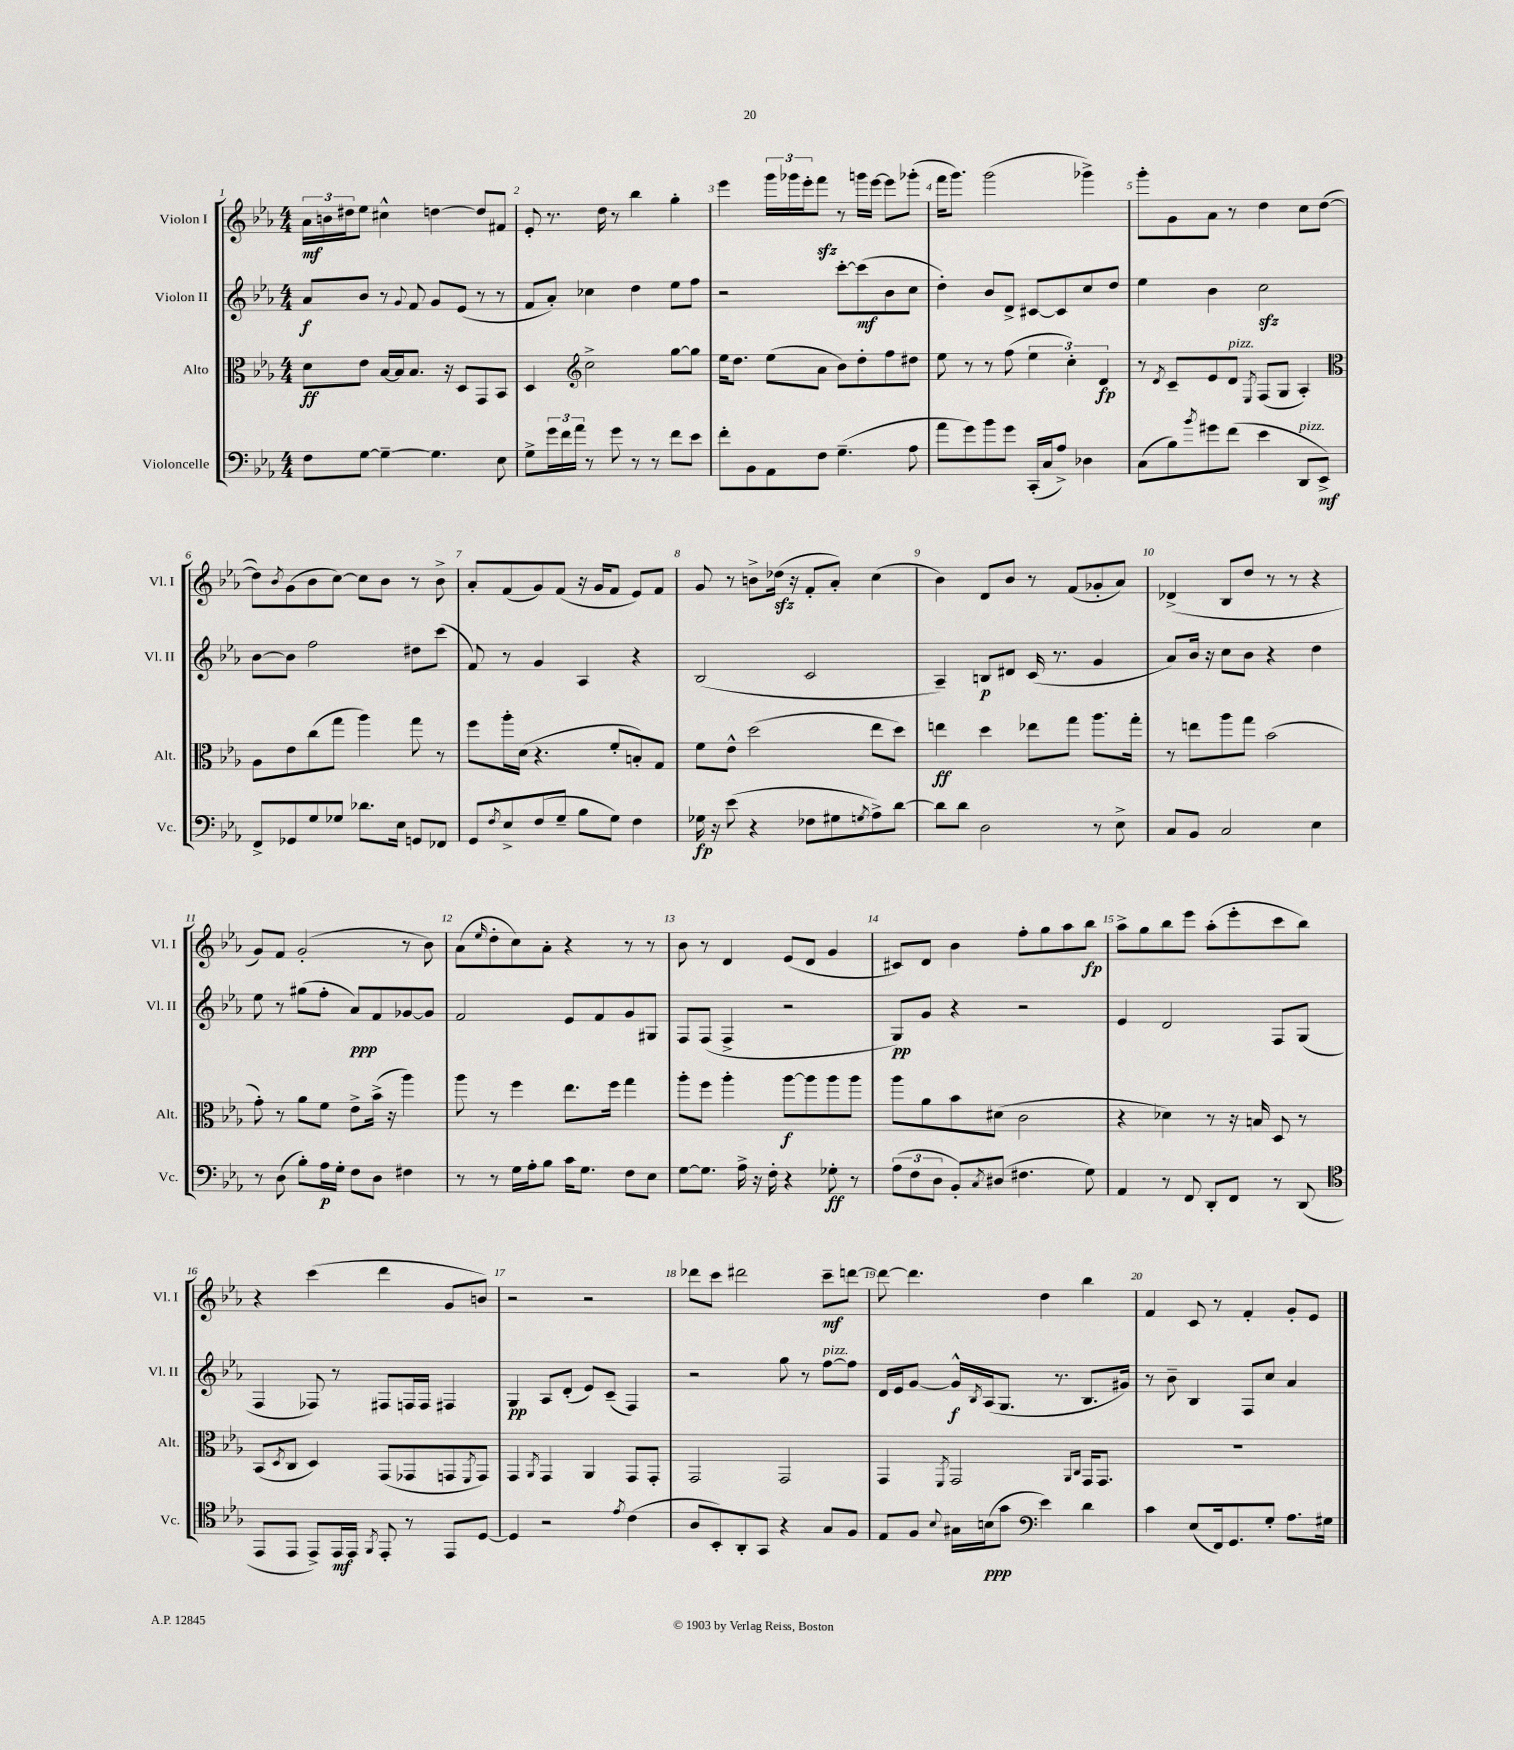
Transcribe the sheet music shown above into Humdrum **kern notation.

**kern	**kern	**kern	**kern
*staff4	*staff3	*staff2	*staff1
*clefF4	*clefC3	*clefG2	*clefG2
*k[b-e-a-]	*k[b-e-a-]	*k[b-e-a-]	*k[b-e-a-]
*M4/4	*M4/4	*M4/4	*M4/4
8F\L	8d\L	8a-/L	24a-\LL
.	.	.	24b\
.	.	.	24dd#\J
[8G\J	8e-\J	8b-/J	8ee-\J
4G~\_	[16B-/LL	8r	4cc#^^\
.	16B-/]J	.	.
.	.	8qqg/	.
.	8.B-/J	8f/	.
4.G\]	.	8g/L	[4dd\
.	16r	.	.
.	8D/L	(8e-/J	.
.	8GG/	8r	8dd/]L
8E-\	8BB-/J	8r	8f#/J
=	=	=	=
8G^\L	4D/	8f/L	8e-'/
24g\L	.	8a-'/J)	8.r
24f\	.	.	.
24a-\JJ	.	.	.
*	*clefG2	*	*
8r	2cc^\	4cc-\	.
.	.	.	16dd\
8g\	.	.	8r
8r	.	4dd\	4bb-\
8r	.	.	.
8f\L	[8gg\L	8ee-\L	4gg'\
8e-\J	8gg\]J	8ff\J	.
=	=	=	=
8f'\L	16ee-\LK	2r	4eee-\
.	8.dd\J	.	.
8BB-\	.	.	.
8AA-\	(8ee-\L	.	24ggg\LL
.	.	.	24ggg-\
.	.	.	24eee-'\J
8F\J	8a-\J	.	8fff\J
(4.G~\	8b-\L)	[8ccc'\L	8r
.	8dd'\	(8ccc\]	16ggg\LL
.	.	.	[16eee-\JJ
.	8ff\	8b-\	8eee-\]L
8A-\	8dd#\J	8cc\J	(8ggg-'\J
=	=	=	=
8a-\L	8ee-\	4dd'\)	16fff\LK
.	.	.	8.ggg\J)
8g\)	8r	.	.
8b-\	8r	8b-/L	(2ggg\
8g\J	(8ff\	8d^/J	.
(16CC'/LL	6ee-\	[8c#/L	.
16C/J	.	.	.
8A-^/J)	.	8c#/]	.
.	6cc'\)	.	.
4D-\	.	8cc/	4ggg-^\)
.	6d/	.	.
.	.	8dd/J	.
=	=	=	=
(8C\L	8r	4ee-\	8ggg'\L
.	8qd/	.	.
8B-\)	8c~/L	.	8g\
8qb-/	.	.	.
8g#\	8e-/	4b-\	8a-\J
(8f\J	8d/J	.	8r
.	8qE-/	.	.
4e-\	(8F/L	2cc\	4dd\
.	8G/J	.	.
8DD/L	4A-'/)	.	8cc\L
8EE-^/J)	.	.	([8dd\J
=	=	=	=
*	*clefC3	*	*
8FF^/L	8A-\L	[8b-\L	8dd\]L)
.	.	.	8qb-/
8GG-/	8e-\	8b-\]J	(8g\
8G/	(8cc\	2ff\	8b-\
8G-/J	8gg\J	.	[8cc\J)
8.d-\L	4aa-\)	.	8cc\]L
.	.	.	8b-\J
16E-\Jk	.	.	.
8GG/L	8gg\	8dd#\L	8r
8FF-/J	8r	(8ccc\J	8b-^\
=	=	=	=
8GG/L	8ff\L	8f/)	8a-'/L
8qF/	.	.	.
8E-^/	16aa-'\L	8r	(8f/
.	(16d\JJ	.	.
(8F/	4.r	4g/	8g/)
8G~/J	.	.	(8f/J
8B-\L	.	4A-/	16r
.	.	.	16g/LK
8G\J)	8f'/L	.	8f/J
4F\	8B'/)	4r	8e-/L)
.	8G/J	.	8f/J
=	=	=	=
16G-\	8f\L	(2B-/	8g/
16r	.	.	.
(8e-\	8e-^^\J	.	8r
4r	(2dd\	.	8b^\L
.	.	.	(16dd-\Jk
.	.	.	16r
8F-\L	.	2c/	8f'/L
8G#\	.	.	8a-'/J)
8qG/	.	.	.
8A-^\)	8ee-\L	.	(4cc\
[8d\J	8dd\J)	.	.
=	=	=	=
8d\]L	4ee\	4A-~/)	4b-\)
8d\J	.	.	.
2D\	4dd\	8B/L	8d/L
.	.	8d#/J	8b-/J
.	8ee-\L	(16c/	8r
.	.	8.r	.
.	8gg\J	.	(8f/L
8r	8.aa-\L	4g/	8g-'/
8E-^\	.	.	8a-/J)
.	16gg'\Jk	.	.
=	=	=	=
8C/L	8r	8a-/L)	(4d-^/
8BB-/J	8ee\L	16b-/Jk	.
.	.	16r	.
2C/	8aa-\	8cc\L	8B-/L
.	8gg\J	8b-\J	8dd/J
.	(2b-\	4r	8r
.	.	.	8r
4E-\	.	4dd\	4r
=	=	=	=
8r	8g'\)	8ee-\	8g/L)
(8D\	8r	8r	8f/J
8B-'\L)	8a-\L	(8gg#\L	(2g'/
16A-\L	8f\J	8ff'\J	.
16G'\JJ	.	.	.
8F\L	8e-^\L	8a-/L)	.
8D\J	(16b-^\Jk	8f/	.
.	16r	.	.
4F#\	4aa-\)	[8g-/	8r
.	.	8g-/]J	8b-\)
=	=	=	=
8r	8aa-\	2f/	(8a-\L
.	.	.	16qqee-/
8r	8r	.	8dd'\
16G\LL	4ff\	.	8cc\)
16A-'\J	.	.	.
8B-\J	.	.	8a-'\J
16c\LK	8.ee-\L	8e-/L	4r
8.G\J	.	.	.
.	.	8f/	.
.	16ff\Jk	.	.
8F\L	4gg\	8g/	8r
8E-\J	.	8G#/J	8r
=	=	=	=
[8G\L	8aa-'\L	8F/L	8b-\
8.G\]J	8ff\J	(8F/J	8r
.	4aa-'\	4F^/	4d/
16A-^\	.	.	.
16r	.	.	.
16F'\	.	.	.
4r	[8aa-\L	2r	(8e-/L
.	8aa-\]	.	8d/J
8G-'\	8aa-\	.	4g/
8r	8aa-\J	.	.
=	=	=	=
(12A-\L	8aa-\L	8G/L)	8c#/L)
12F\	.	.	.
.	8a-\	8g/J	8d/J
12D\J	.	.	.
8BB-'/L)	8b-\	4r	4b-\
8qC/	.	.	.
(8D#/J	(8d#\J	.	.
4.F#\	2c\	2r	8ff'\L
.	.	.	8gg\
.	.	.	8aa-\
8G\)	.	.	8bb-\J
=	=	=	=
4AA-/	4r	4e-/	8aa-^\L
.	.	.	8gg\
8r	4d-\)	2d/	8bb-\
8FF/	.	.	8eee-\J
8DD'/L	8r	.	(8aa-'\L
8FF/J	16r	.	8eee-'\
.	16B/	.	.
8r	8D/	8F/L	8ccc\
(8DD/	8r	(8G/J	8bb-\J)
=	=	=	=
*clefC4	*	*	*
8EE-/L	(8BB-/L	4F/	4r
.	8qD/	.	.
8EE-/J	8C/J	.	.
8EE-^/L)	4D/)	8F-/)	(4ccc\
16EE-/L	.	8r	.
16EE-/JJ	.	.	.
8qFF/	.	.	.
8EE-'/	(8GG/L	8F#/L	4ddd\
8r	8GG-/	16F/L	.
.	.	16F/JJ	.
8EE-/L	8GG/	4F#/	8g/L
.	8qFF/	.	.
[8D/J	8GG/J)	.	8b/J)
=	=	=	=
4D/]	4GG/	4G/	2r
.	8qAA-/	.	.
2r	4GG/	8A-/L	.
.	.	(8d'/J	.
.	4AA-/	8e-/L)	2r
.	.	(8c~/J	.
8qe-/	.	.	.
(4c\	8GG/L	4F/)	.
.	8GG'/J	.	.
=	=	=	=
8A-/L	2GG/	2r	8ddd-\L
8BB-'/)	.	.	8ccc\J
8AA-'/	.	.	2ddd#\
8GG/J	.	.	.
4r	2GG/	8gg\	.
.	.	8r	.
8G/L	.	[8ff\L	8ccc~\L
8F/J	.	8ff\]J	[8ddd\J
=	=	=	=
8E-/L	4GG/	16d/LL	8ddd\_
.	.	16e-/J	.
8F/J	.	[8g/J	4.ddd\]
8qqB-/	8qFF/	.	.
16G#\LL	2GG/	16g^^/]LL	.
.	.	8qB-/	.
(16B\J	.	(16A-/J	.
8g\J	.	8.G/J	.
*clefF4	*	*	*
4e-\)	.	.	4dd\
.	.	8.r	.
.	16qqAA-/LL	.	.
.	16qqC/JJ	.	.
4d\	16GG/LK	8.B-/L	4bb-\
.	8.GG/J	.	.
.	.	16g#/Jk)	.
=	=	=	=
4c\	1r	8r	4f/
.	.	8b-~\	.
(8E-/L	.	4B-/	8c/
16FF/k)	.	.	8r
8.GG/	.	.	.
.	.	8F/L	4f'/
8G'/J	.	8cc/J	.
8.A-\L	.	4a-/	8g'/L
.	.	.	8e-/J
16G#\Jk	.	.	.
==	==	==	==
*-	*-	*-	*-
